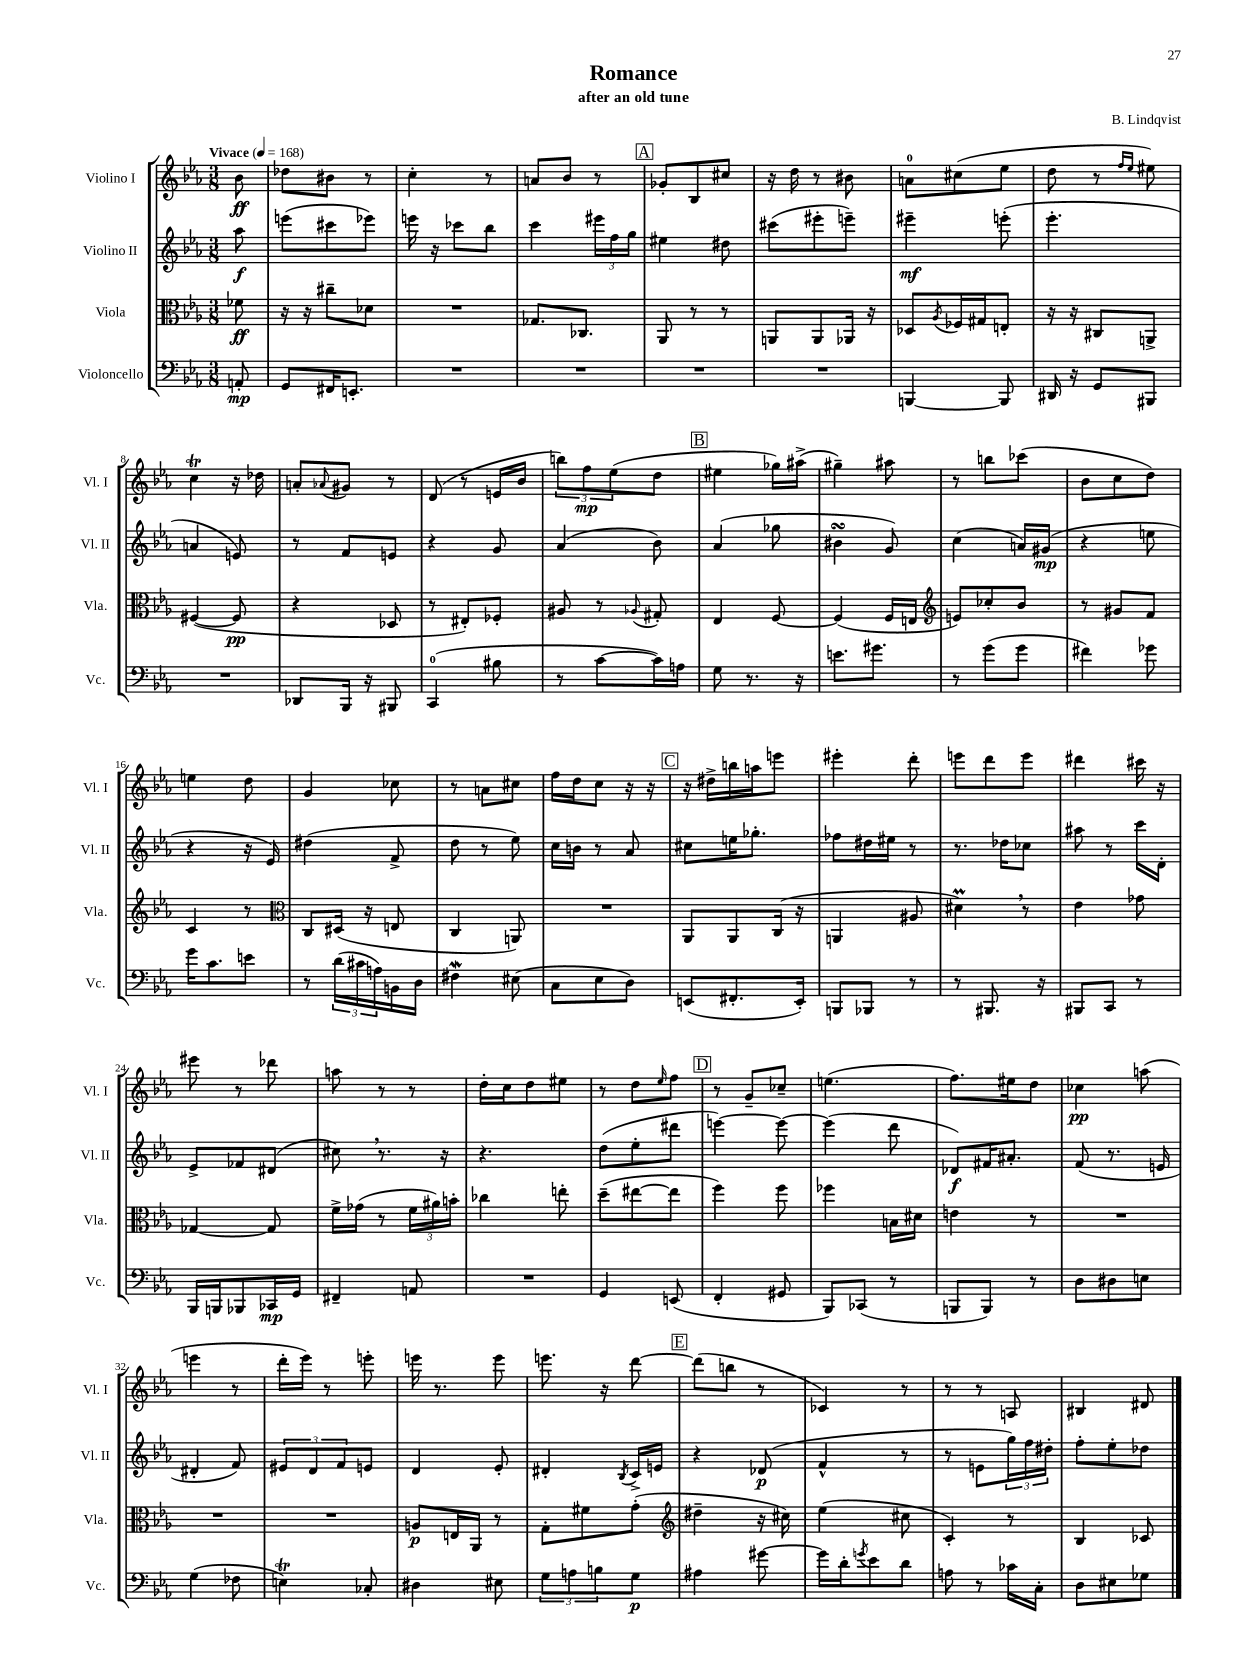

**kern	**kern	**kern	**kern
*staff4	*staff3	*staff2	*staff1
*clefF4	*clefC3	*clefG2	*clefG2
*k[b-e-a-]	*k[b-e-a-]	*k[b-e-a-]	*k[b-e-a-]
*M3/8	*M3/8	*M3/8	*M3/8
*MM168	*MM168	*MM168	*MM168
8AA'	8f-	8aa-	8b-
=	=	=	=
8GG	16r	(8eee	8dd-
.	16r	.	.
16FF#	8cc#~	8ccc#	8b#
8.EE'	.	.	.
.	8d-	8eee-)	8r
=	=	=	=
4.r	4.r	16eee	4cc'
.	.	16r	.
.	.	8ccc-	.
.	.	8bb-	8r
=	=	=	=
4.r	8.G-	4ccc	8a
.	.	.	8b-
.	8.C-	.	.
.	.	24eee#	8r
.	.	24ff	.
.	.	24gg	.
=	=	=	=
4.r	8AA-	4ee#	8g-'
.	8r	.	8B-
.	8r	8dd#	8cc#
=	=	=	=
4.r	8AA	(8ccc#	16r
.	.	.	16dd
.	8AA	8eee#'	8r
.	16AA-	8eee~)	8b#
.	16r	.	.
=	=	=	=
[4BBB	8D-	4eee#~	8a
.	8qA-	.	.
.	16F-	.	(8cc#
.	16G#	.	.
8BBB]	8E'	(8eee'	8ee-
=	=	=	=
16DD#	16r	4.eee-'	8dd
16r	16r	.	.
8GG	8C#	.	8r
.	.	.	16qqff
.	.	.	16qqee-
8BBB#	8AA^	.	8ee#)
=	=	=	=
4.r	([4F#	4a	4cc
.	8F#]	8e)	16r
.	.	.	16dd-
=	=	=	=
8DD-	4r	8r	8a'
.	.	.	8qqa-
16BBB-	.	8f	8g#
16r	.	.	.
8BBB#	8D-	8e	8r
=	=	=	=
(4CC	8r	4r	(8d
.	8E#')	.	8r
8B#	8F-'	8g	16e
.	.	.	16b-
=	=	=	=
8r	8A#	(4a-	12bb)
.	.	.	12ff
[8c	8r	.	.
.	.	.	(12ee-
.	8qqA-	.	.
16c])	8G#'	8b-)	8dd
16A	.	.	.
=	=	=	=
8G	4E-	(4a-	4ee#
8.r	.	.	.
.	[8F	8gg-	16gg-)
16r	.	.	(16aa#^
=	=	=	=
8.e	(4F]	4b#	4gg#~)
8.g#	.	.	.
.	16F	8g)	8aa#
.	16E	.	.
=	=	=	=
*	*clefG2	*	*
8r	8e)	(4cc	8r
(8g	8cc-'	.	8bb
8g	8b-	16a)	(8ccc-
.	.	(16g#	.
=	=	=	=
4f#)	8r	4r	8b-
.	8g#	.	8cc
8g-	8f	8ee	8dd)
=	=	=	=
16g	4c	4r	4ee
8.c	.	.	.
8e	8r	16r	8dd
.	.	16e-)	.
=	=	=	=
*	*clefC3	*	*
8r	8C	(4dd#	4g
(24d	(16D#	.	.
24c#	.	.	.
.	16r	.	.
24A)	.	.	.
16BB	8E	8f^	8cc-
16D	.	.	.
=	=	=	=
4F#	4C	8dd	8r
.	.	8r	8a
(8E#	8AA)	8ee-)	8cc#
=	=	=	=
8C	4.r	16cc	16ff
.	.	16b	16dd
8E-	.	8r	8cc
8D)	.	8a-	16r
.	.	.	16r
=	=	=	=
(8EE	8AA-	8cc#	16r
.	.	.	16dd#^
8.FF#'	8AA-	16ee	16bb
.	.	8.gg-'	16aa
.	(16C	.	8eee
16EE')	16r	.	.
=	=	=	=
8BBB	4AA	8ff-	4eee#'
8BBB-	.	16dd#	.
.	.	16ee#	.
8r	8A#	8r	8ddd'
=	=	=	=
8r	4d#)	8.r	8eee
8.BBB#	.	.	8ddd
.	.	16dd-	.
.	8r	8cc-	8eee
16r	.	.	.
=	=	=	=
8BBB#	4e-	8aa#	4ddd#
8CC	.	8r	.
8r	8g-	16ccc	16ccc#
.	.	16d'	16r
=	=	=	=
16BBB-	[4G-	8e-^	8eee#
16BBB	.	.	.
8BBB-	.	8f-	8r
16CC-	8G-]	(8d#	8ddd-
16GG	.	.	.
=	=	=	=
4FF#~	16f^	8cc#)	8aa
.	(16g-	.	.
.	8r	8.r	8r
8AA	24f	.	8r
.	24a#)	.	.
.	.	16r	.
.	24b'	.	.
=	=	=	=
4.r	4cc-	4.r	16dd'
.	.	.	16cc
.	.	.	8dd
.	8ee'	.	8ee#
=	=	=	=
4GG	(8dd~	(8dd	8r
.	[8ee#	8ee-'	8dd
.	.	.	16qqee-
(8EE	8ee#]	8ddd#	8ff
=	=	=	=
4FF'	4ff)	[4eee)	8r
.	.	.	8g~
8GG#	8ff	8eee_	8cc-~
=	=	=	=
8BBB-)	4ff-	(4eee]	(4.ee
(8CC-	.	.	.
8r	16B	8ddd	.
.	16d#	.	.
=	=	=	=
8BBB	4e	8d-)	8.ff)
8BBB)	.	16f#	.
.	.	8.a#'	16ee#
8r	8r	.	8dd
=	=	=	=
8D	4.r	(8f	4cc-
8D#	.	8.r	.
8E	.	.	(8aa
.	.	16e	.
=	=	=	=
(4G	4.r	4d#'	4eee
8F-	.	8f)	8r
=	=	=	=
4E)	4.r	12e#	16ddd'
.	.	.	16eee-)
.	.	12d	.
.	.	.	8r
.	.	12f	.
8C-'	.	8e	8eee'
=	=	=	=
4D#	8A	4d	16eee
.	.	.	8.r
.	16E	.	.
.	16AA-	.	.
8E#	8r	8e-'	8eee
=	=	=	=
12G	8G'	4d#'	8.eee
12A	.	.	.
.	8f#	.	.
12B	.	.	.
.	.	.	16r
.	.	8qB-	.
8G	(8g'	16c^	[8ddd
.	.	16e	.
=	=	=	=
*	*clefG2	*	*
4A#	4dd#~	4r	(8ddd]
.	.	.	8bb
[8g#	16r	(8d-	8r
.	16cc#)	.	.
=	=	=	=
16g#]	(4ee-	4f^^	4c-)
16d'	.	.	.
8qg	.	.	.
8e-	.	.	.
8d	8cc#	8r	8r
=	=	=	=
8A	4c')	8r	8r
8r	.	8e	8r
16c-	8r	24gg)	8A
.	.	24ff	.
16C'	.	.	.
.	.	24dd#'	.
=	=	=	=
8D	4B-	8ff'	4B#
8E#	.	8ee-'	.
8G-	8c-	8dd-	8d#
==	==	==	==
*-	*-	*-	*-
